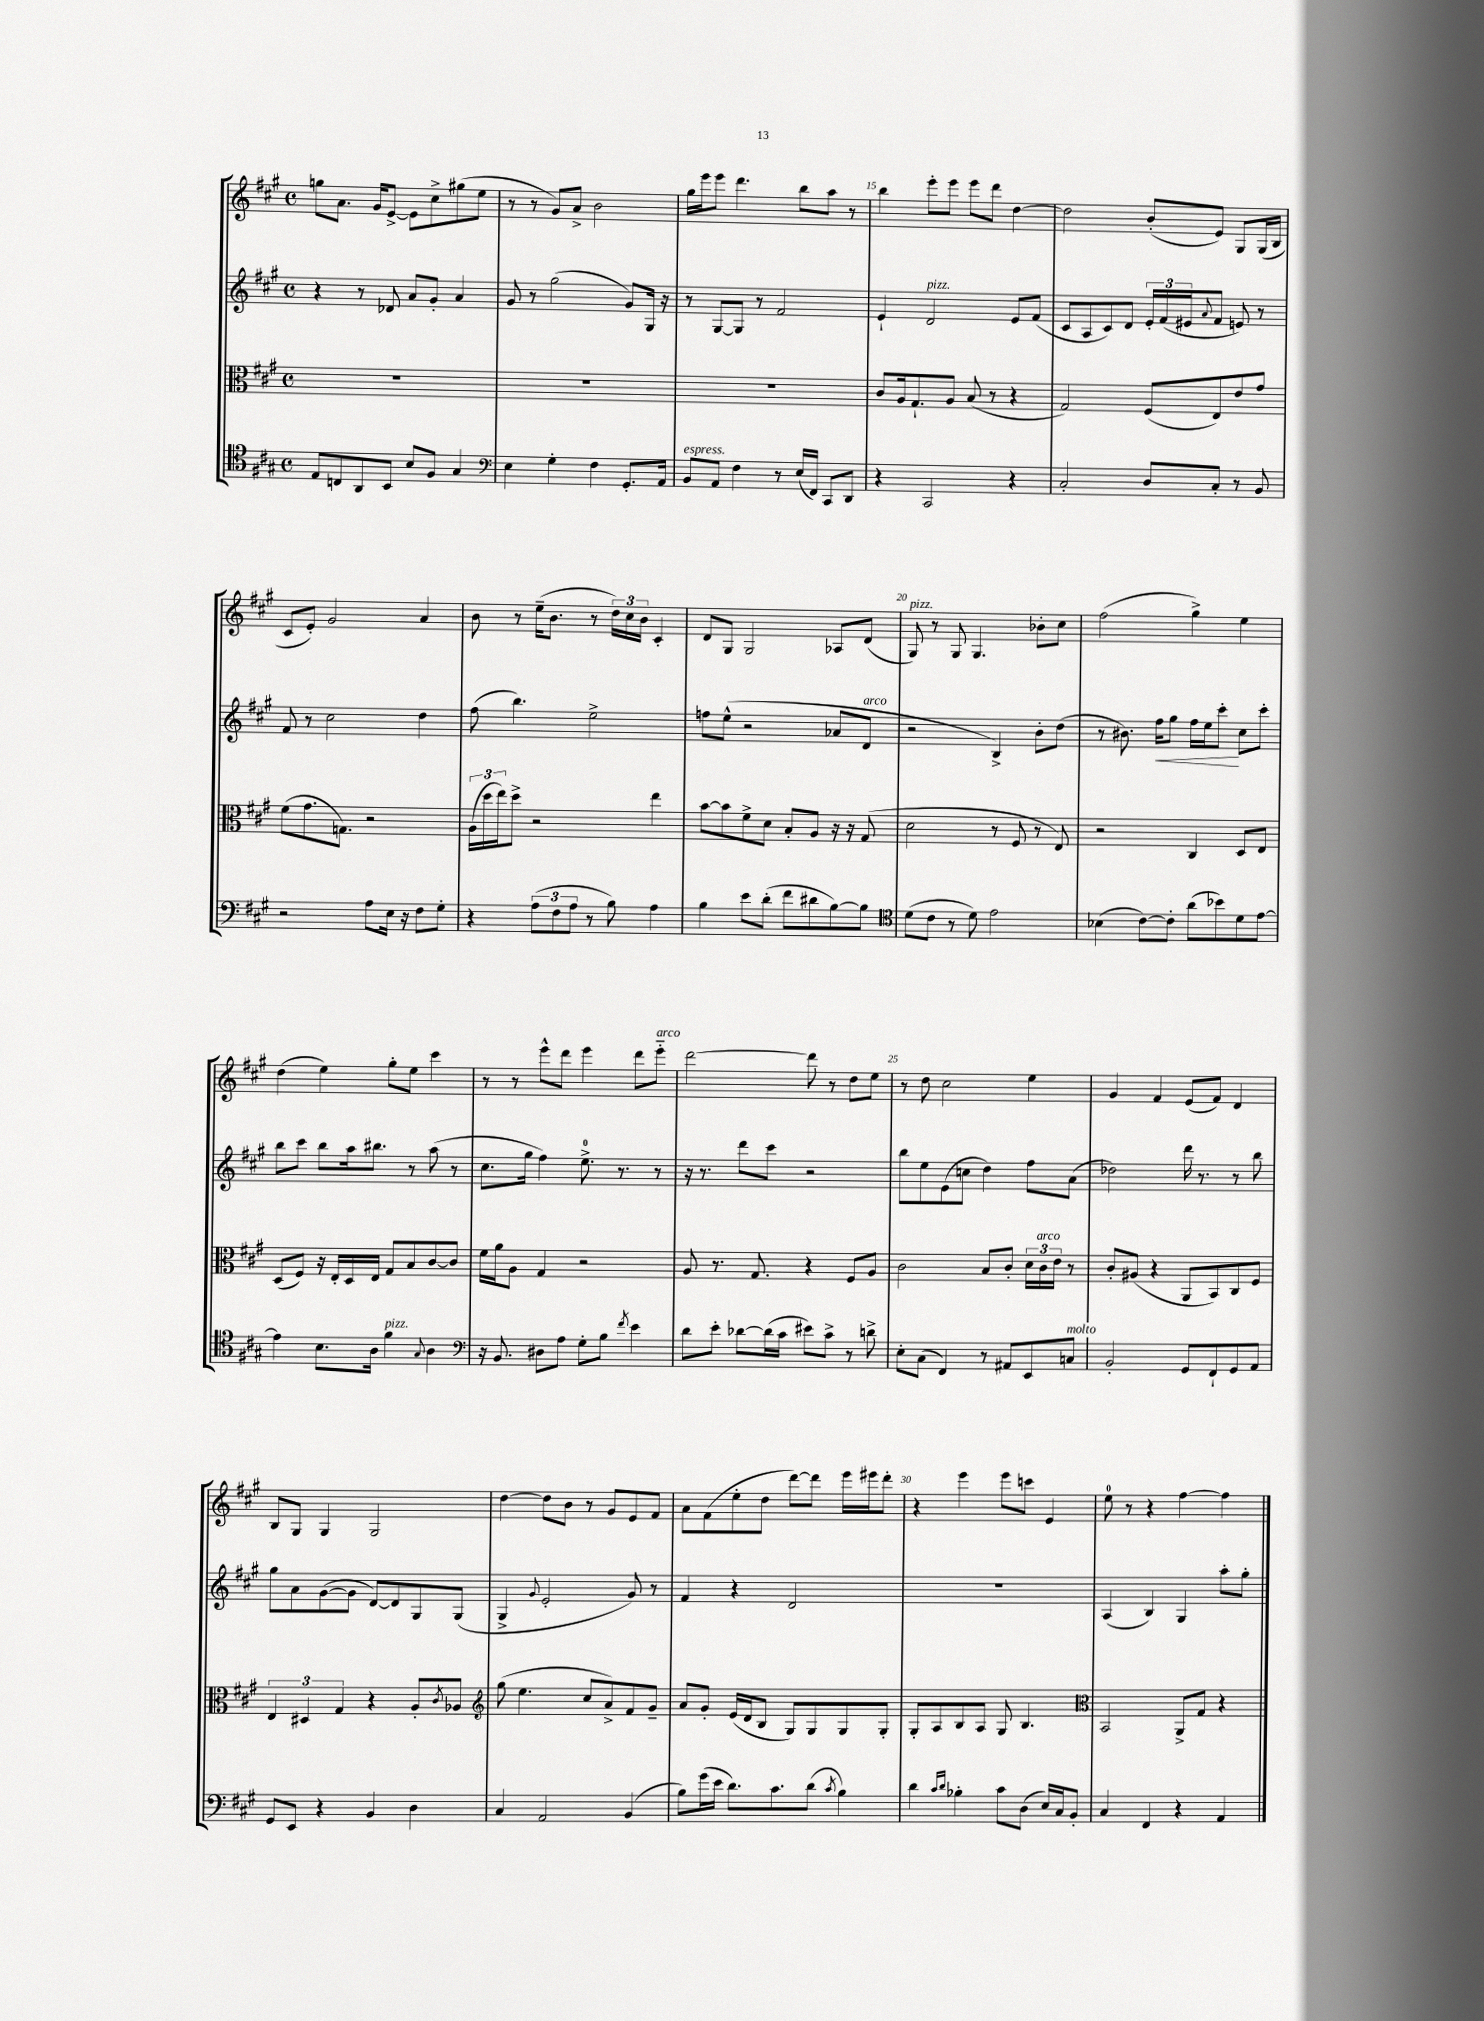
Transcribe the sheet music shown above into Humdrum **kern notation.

**kern	**kern	**kern	**kern
*staff4	*staff3	*staff2	*staff1
*clefC4	*clefC3	*clefG2	*clefG2
*k[f#c#g#]	*k[f#c#g#]	*k[f#c#g#]	*k[f#c#g#]
*M4/4	*M4/4	*M4/4	*M4/4
*met(c)	*met(c)	*met(c)	*met(c)
8E	1r	4r	8gg
8C	.	.	8.a
8AA	.	8r	.
.	.	.	16g#
8BB	.	8d-	[8e^
8B	.	8a	8e]
8F#	.	8g#'	8cc#^
4G#	.	4a	(8gg#
.	.	.	8ee
=	=	=	=
*clefF4	*	*	*
4E	1r	8g#	8r
.	.	8r	8r
4G#'	.	(2gg#	8g#)
.	.	.	8a^
4F#	.	.	2b
8.GG#'	.	8g#)	.
.	.	16G#	.
16AA	.	16r	.
=	=	=	=
8BB	1r	8r	16gg#
.	.	.	16eee
8AA	.	[8G#	8eee
4F#	.	8G#]	4.ddd
.	.	8r	.
8r	.	2f#	.
(16E	.	.	8bb
16FF#)	.	.	.
8CC#	.	.	8aa
8DD	.	.	8r
=	=	=	=
4r	8c#	4e`	4bb
.	16A	.	.
.	8.G#`	.	.
2CC#	.	2d	8eee'
.	8A	.	8eee
.	(8B	.	8eee
.	8r	.	8ddd
4r	4r	8e	[4dd
.	.	(8f#	.
=	=	=	=
2C#'	2G#)	8c#	2dd]
.	.	8A	.
.	.	8c#)	.
.	.	8d	.
8D	(8F#	24e'	(8b'
.	.	(24f#	.
.	.	24e#	.
.	.	8qqa	.
8C#'	8E)	8f#	8e)
8r	8e	8e)	8G#
8BB	8g#	8r	(16G#
.	.	.	16B
=	=	=	=
2r	(8f#	8f#	8c#
.	8.g#	8r	8e')
.	.	2cc#	2g#
.	8.G)	.	.
8A	2r	.	.
16E	.	.	.
16r	.	.	.
8F#	.	4dd	4a
8G#'	.	.	.
=	=	=	=
4r	(24A	(8ff#	8b
.	24dd	.	.
.	24ee)	.	.
.	8dd^	4.bb)	8r
(12A	2r	.	(16ee~
.	.	.	8.b
12F#	.	.	.
12A	.	.	.
8r	.	2ee^	8r
8B)	.	.	24dd)
.	.	.	24cc#
.	.	.	24b
4A	4ee	.	4c#'
=	=	=	=
4B	[8b	8ff	8d
.	8b]	(8ee^^	8G#
8e	8f#^	2r	2G#
(8d'	8d	.	.
8f#	8B'	.	.
8d#	8A	.	.
[8B)	16r	8a-	8A-
.	16r	.	.
8B]	(8G#	8d	(8d
=	=	=	=
*clefC4	*	*	*
(8d	2d	2r	8G#)
8c#	.	.	8r
8r	.	.	8G#
8d)	.	.	4.G#
2e	8r	4B^)	.
.	8F#	.	.
.	8r	8b'	8b-'
.	8E)	(8dd	8cc#
=	=	=	=
(4B-	2r	8r	(2ff#
.	.	8.b#)	.
[8c#)	.	.	.
.	.	16ff#	.
8c#']	.	8gg#	.
(8a	4C#	16ff#	4gg#^)
.	.	16ee	.
8b-)	.	8ccc#'	.
8d	8D	8cc#	4ee
[8e	8E	8ccc#'	.
=	=	=	=
4e]	(8D	8bb	(4dd
.	8F#)	8ccc#	.
8.B	16r	8bb	4ee)
.	16E'	.	.
.	16D	16aa	.
16A	16E	8.bb#	.
4f#	8G#	.	8gg#'
.	8B	8r	8ee
8qqG#	.	.	.
4A	[8c#	(8aa	4ccc#
.	8c#]	8r	.
=	=	=	=
*clefF4	*	*	*
16r	16f#	8.cc#	8r
8.BB	16a	.	.
.	8A	.	8r
.	.	16gg#	.
8D#	4G#	4ff#)	8eee^^
8A	.	.	8ddd
8G#'	2r	8.ee^	4eee
8B	.	.	.
.	.	8.r	.
8qf#	.	.	.
4e	.	.	8ddd
.	.	8r	8eee'~
=	=	=	=
8d	8A	16r	[2ddd
.	.	8.r	.
8e'	8.r	.	.
[8d-	.	8ddd	.
.	8.G#	.	.
(16d-]	.	8ccc#	.
16c#	.	.	.
8e#)	4r	2r	8ddd]
8c#^	.	.	8r
8r	8F#	.	8dd
8d^	8A	.	8ee
=	=	=	=
8E'	2c#	8bb	8r
(8C#	.	8ee	8dd
4FF#)	.	(8e	2cc#
.	.	8cc	.
8r	8B	4dd)	.
8AA#	8c#'	.	.
8EE	24d	8ff#	4ee
.	24c#	.	.
.	24e	.	.
8C	8r	(8a	.
=	=	=	=
2BB'	8c#'	2dd-)	4g#
.	(8A#	.	.
.	4r	.	4f#
8GG#	8AA	16ddd	(8e
.	.	8.r	.
8FF#`	8BB)	.	8f#)
8GG#	8C#	8r	4d
8AA	8F#	8bb	.
=	=	=	=
8GG#	6E	8gg#	8B
8EE	.	8a	8G#
.	6D#	.	.
4r	.	([8g#	4G#
.	6G#	.	.
.	.	8g#]	.
4BB	4r	[8d)	2G#
.	.	8d]	.
4D	8A'	8G#	.
.	8qc#	.	.
.	8A-	(8G#	.
=	=	=	=
*	*clefG2	*	*
4C#	(8gg#	4G#^	[4dd
.	4.ee	.	.
.	.	8qqg#	.
2AA	.	2e'	8dd]
.	.	.	8b
.	8cc#	.	8r
.	8a^)	.	8g#
(4BB	8f#	8g#)	8e
.	8g#~	8r	8f#
=	=	=	=
8B)	8a	4f#	8a
(16g#	8g#'	.	(8f#
16e	.	.	.
8.d)	(16e	4r	8ee'
.	16d	.	.
.	8B	.	8dd
8.c#	.	.	.
.	8G#)	2d	[8ddd)
(8d	8G#	.	8ddd]
8qc#	.	.	.
4B)	8G#	.	16eee
.	.	.	16eee#
.	8G#'	.	8ddd'
=	=	=	=
4d	8G#'	1r	4r
.	8A	.	.
16qqc#	.	.	.
16qqd	.	.	.
4B-'	8B	.	4eee
.	8A	.	.
8c#	8G#	.	8eee
(8D	4.B	.	8ccc
16E)	.	.	4e
16C#	.	.	.
8BB'	.	.	.
=	=	=	=
*	*clefC3	*	*
4C#	2BB	(4A	8ee
.	.	.	8r
4FF#	.	4B)	4r
4r	8AA^	4G#	[4ff#
.	8G#	.	.
4AA	4r	8aa'	4ff#]
.	.	8gg#'	.
==	==	==	==
*-	*-	*-	*-
